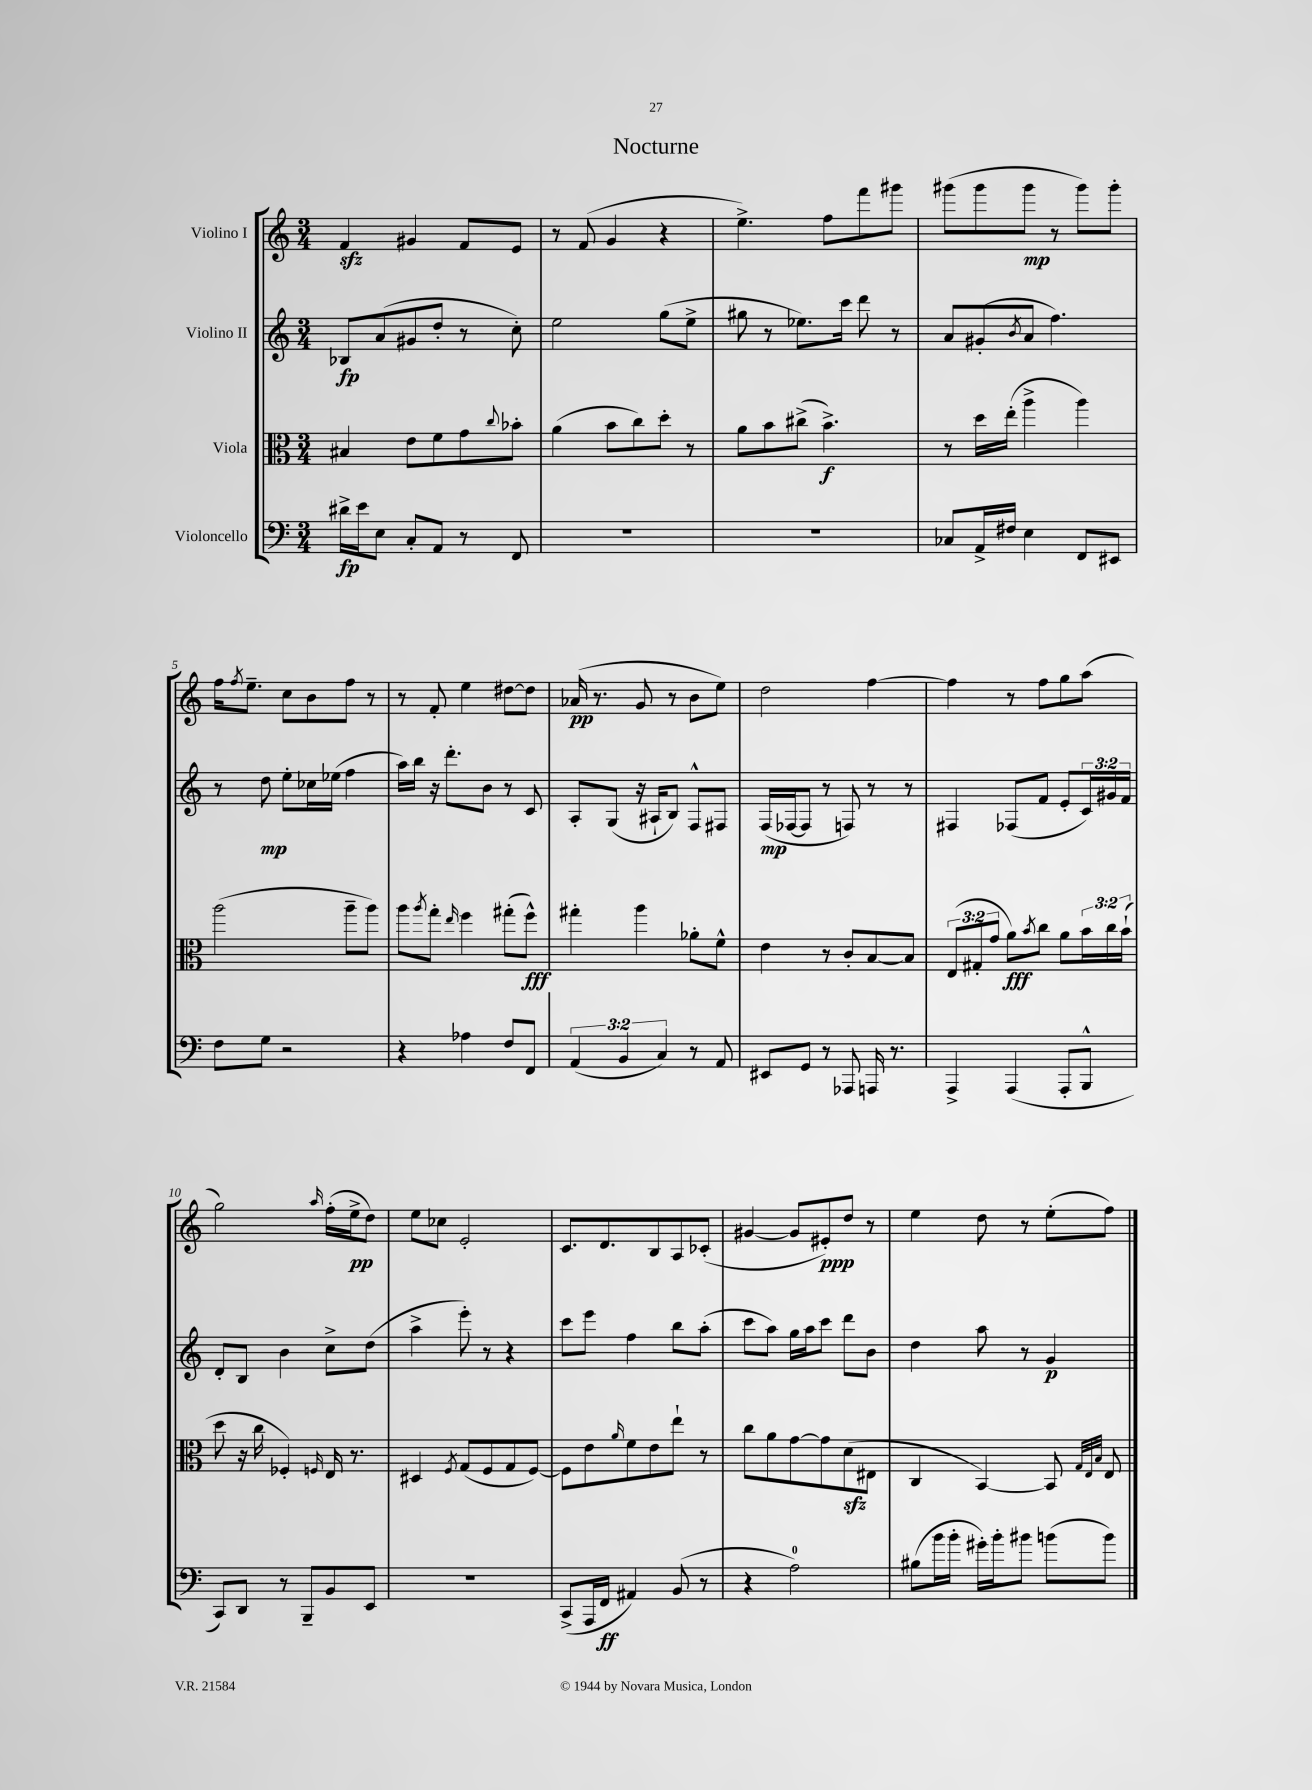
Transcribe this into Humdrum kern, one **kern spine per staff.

**kern	**kern	**kern	**kern
*staff4	*staff3	*staff2	*staff1
*clefF4	*clefC3	*clefG2	*clefG2
*k[]	*k[]	*k[]	*k[]
*M3/4	*M3/4	*M3/4	*M3/4
16d#^	4B#	8B-	4f
16e	.	.	.
8E	.	(8a	.
8C'	8e	8g#	4g#
8AA	8f	8dd'	.
8r	8g	8r	8f
.	8qqcc	.	.
8FF	8b-'	8cc')	8e
=	=	=	=
2.r	(4a	2ee	8r
.	.	.	(8f
.	8b	.	4g
.	8cc)	.	.
.	8dd'	(8gg	4r
.	8r	8ee^	.
=	=	=	=
2.r	8a	8gg#	4.ee^)
.	8b	8r	.
.	(8cc#^	8.ee-)	.
.	4.b^)	.	8ff
.	.	16ccc	.
.	.	8ddd	8fff
.	.	8r	8ggg#
=	=	=	=
8C-	8r	8a	(8ggg#
16AA^	16dd	(8g#'	8ggg#
16F#	(16ee'	.	.
.	.	8qb	.
4E	4aa^	8a	8ggg#
.	.	4.ff)	8r
8FF	4aa)	.	8ggg#)
8EE#	.	.	8ggg#'
=	=	=	=
8F	(2aa	8r	16ff
.	.	.	8qff
.	.	.	8.ee~
8G	.	8dd	.
2r	.	8ee'	8cc
.	.	16cc-	8b
.	.	(16ee-	.
.	8aa~	4ff	8ff
.	8aa)	.	8r
=	=	=	=
4r	8aa	16aa)	8r
.	.	16bb	.
.	8qaa	.	.
.	8gg'	16r	8f'
.	.	8.ddd'	.
.	16qqee	.	.
4A-	4ff	.	4ee
.	.	8b	.
8F	(8gg#'	8r	[8dd#
8FF	8ff^^)	8c	8dd#]
=	=	=	=
(6AA	4gg#'	8A'	(16a-
.	.	.	8.r
.	.	(8G	.
6BB	.	.	.
.	4aa	16r	8g
.	.	16A#`	.
6C)	.	.	.
.	.	8B)	8r
8r	8a-'	8F^^	8b
8AA	8f^^	8F#	8ee)
=	=	=	=
8EE#	4e	(16F	2dd
.	.	[16F-	.
8GG	.	8F-]	.
8r	8r	8r	.
8AAA-	8c'	8F)	.
16AAA	[8B	8r	[4ff
8.r	.	.	.
.	8B]	8r	.
=	=	=	=
4AAA^	(12E	4F#	4ff]
.	12G#'	.	.
.	12g	.	.
(4AAA	8a)	(8F-	8r
.	8qb	.	.
.	8cc	8f	8ff
8AAA'	8a	8e'	8gg
8BBB^^	24b	24c)	(8aa
.	24cc	24g#	.
.	(24b`	24f	.
=	=	=	=
8CC)	8dd	8d'	2gg)
8DD	16r	8B	.
.	16cc	.	.
8r	4F-')	4b	.
8BBB~	.	.	.
.	16qqF	.	16qqaa
8BB	16E	8cc^	(16ff'
.	8.r	.	16ee^
8EE	.	(8dd	8dd)
=	=	=	=
2.r	4D#	4aa^	8ee
.	.	.	8cc-
.	8qF	.	.
.	(8G	8eee')	2e'
.	8F	8r	.
.	8G	4r	.
.	[8F)	.	.
=	=	=	=
(8CC^	8F]	8ccc	8.c
16AAA	8e	8eee	.
16FF	.	.	8.d
.	16qqa	.	.
4AA#)	8f	4ff	.
.	8e	.	8B
(8BB	8ee`	8bb	8A
8r	8r	(8aa'	(8c-'
=	=	=	=
4r	8cc	8ccc	[4g#
.	8a	8aa)	.
2A)	[8g	16gg	8g#]
.	.	16aa	.
.	8g]	8ccc	8e#')
.	(8d	8ddd	8dd
.	8E#	8b	8r
=	=	=	=
(8B#	4C	4dd	4ee
16b	.	.	.
16b'	.	.	.
16g#')	[4BB)	8aa	8dd
16b'	.	.	.
8b#	.	8r	8r
(8b	8BB]	4g	(8ee'
.	32qqG	.	.
.	32qqE	.	.
.	32qqB	.	.
8b)	8E	.	8ff)
==	==	==	==
*-	*-	*-	*-
